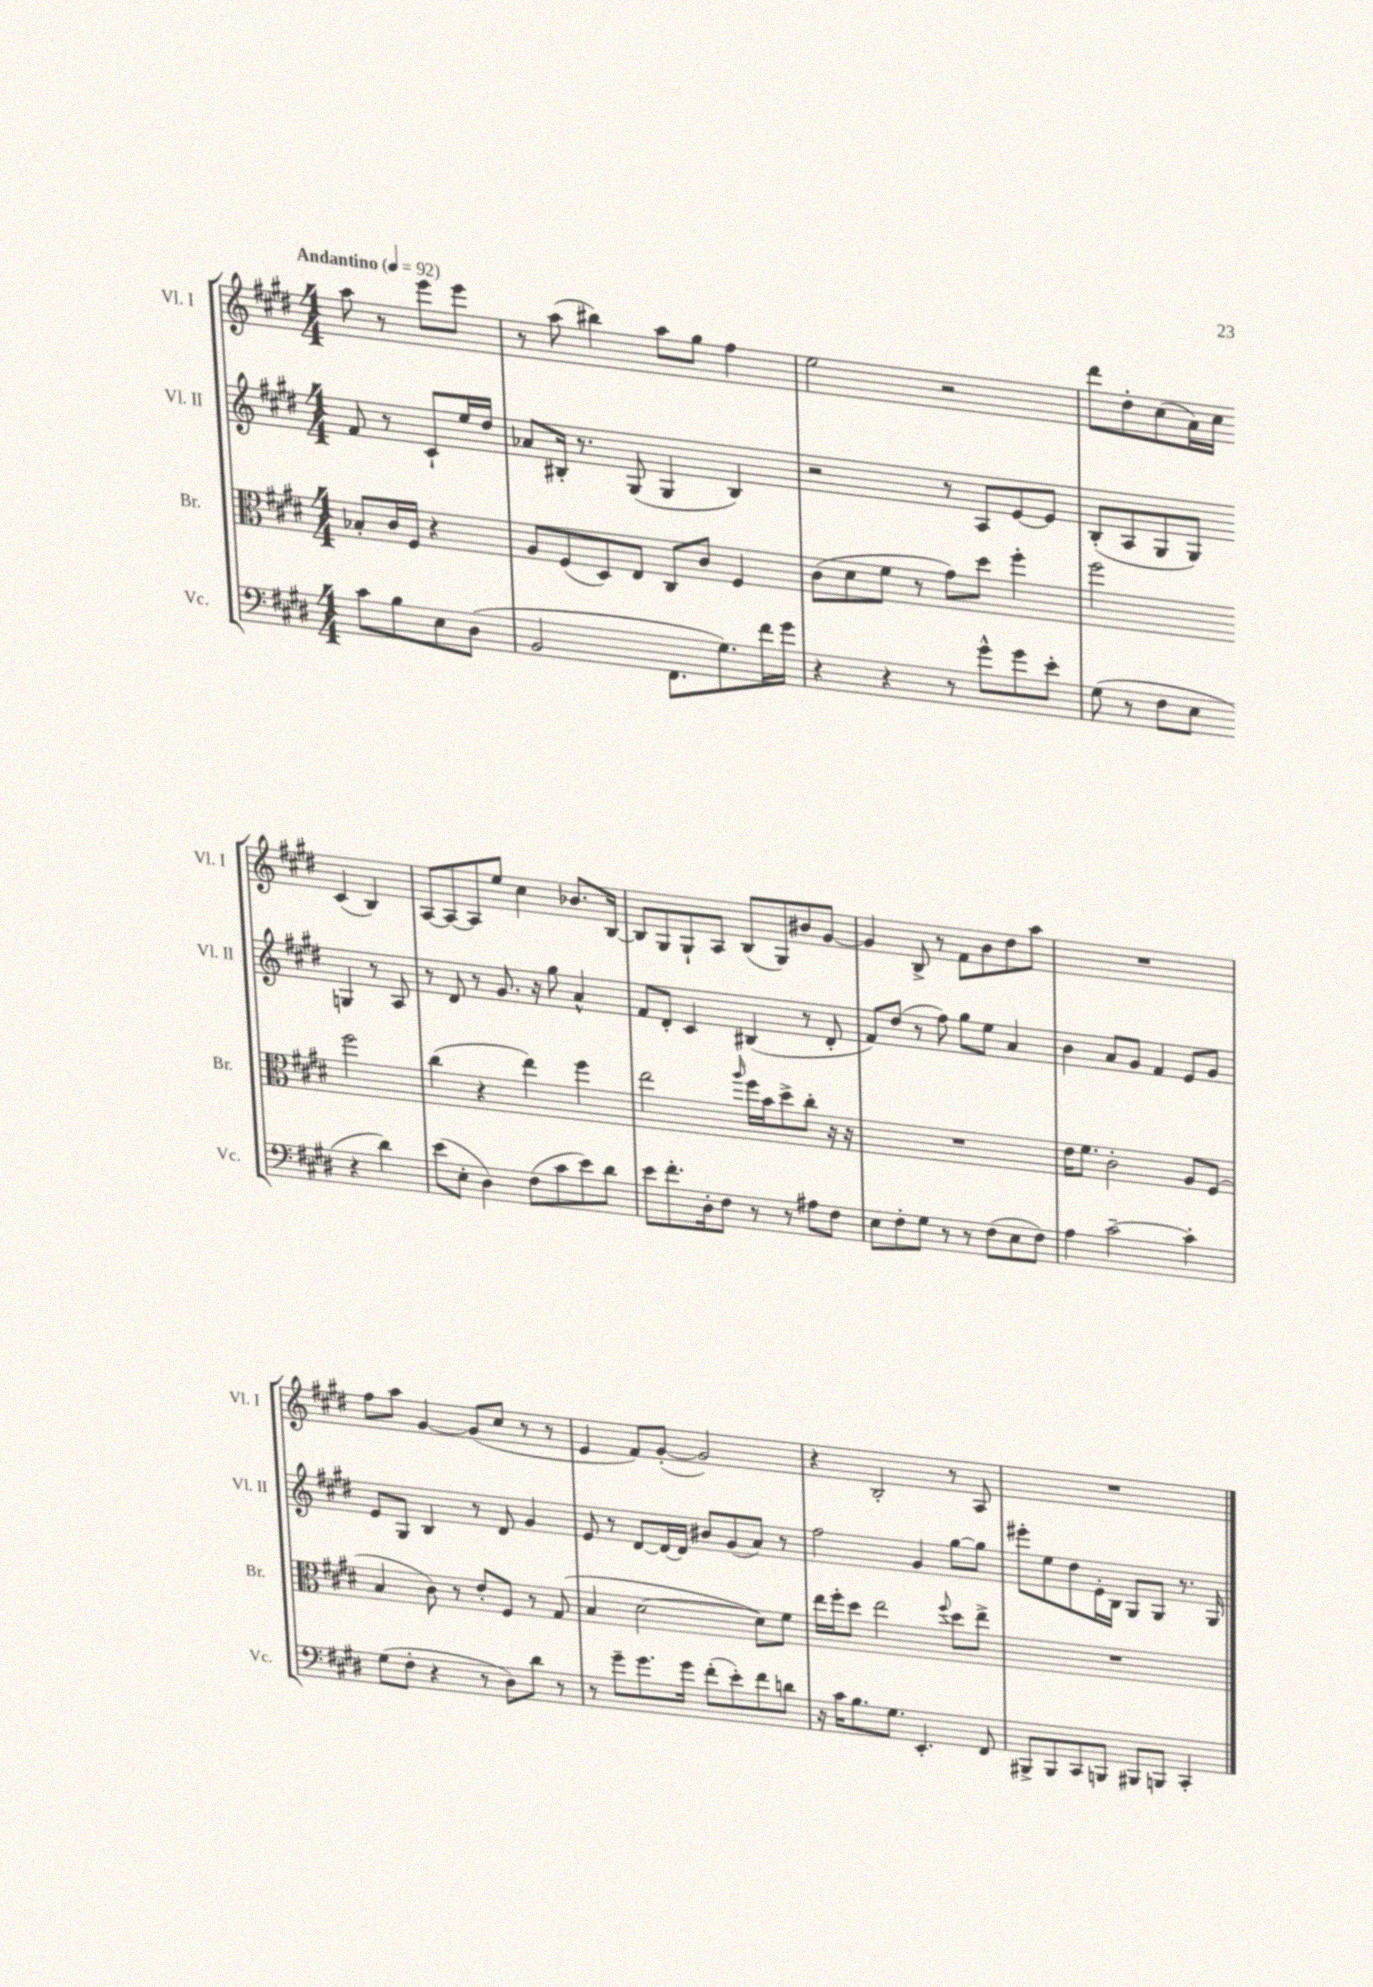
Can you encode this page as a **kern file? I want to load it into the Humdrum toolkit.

**kern	**kern	**kern	**kern
*staff4	*staff3	*staff2	*staff1
*clefF4	*clefC3	*clefG2	*clefG2
*k[f#c#g#d#]	*k[f#c#g#d#]	*k[f#c#g#d#]	*k[f#c#g#d#]
*M4/4	*M4/4	*M4/4	*M4/4
*MM92	*MM92	*MM92	*MM92
8c#\L	8B-'/L	8f#/	8aa\
8B\	16c#/L	8r	8r
.	16F#/JJ	.	.
8E\	4r	8c#`/L	8eee\L
(8D#\J	.	16ee/L	8eee\J
.	.	16dd#/JJ	.
=	=	=	=
2BB/	8A/L	8a-/L	8r
.	(8F#/	16B#'/Jk	(8aa\
.	.	8.r	.
.	8D#/)	.	4bb#\)
.	8E/J	(8G#/	.
8.FF#\L	8C#/L	4G#/	8aa\L
.	8c#/J	.	8gg#\J
8.G#\)	.	.	.
.	4F#/	4B#/)	4ff#\
16f#\L	.	.	.
16g#\JJ	.	.	.
=	=	=	=
4r	(8c#\L	2r	2ee\
.	8d#\	.	.
4r	8f#\J	.	.
.	8r	.	.
8r	8g#\L)	8r	2r
8g#^^\L	8dd#\J	8A/L	.
8g#\	4ff#'\	[8e/	.
8e'\J	.	8e/]J	.
=	=	=	=
(8G#\	2ff#\	(8B'/L	8ddd#\L
8r	.	8A/	8dd#'\
8F#\L	.	8G#/	(8cc#\
8E\J	.	8G#/J)	16a\L)
.	.	.	16cc#\JJ
4r	2ff#\	4G/	(4c#/
4d#\)	.	8r	4B/)
.	.	8A/	.
=	=	=	=
(8e\L	(4cc#\	8r	[8A/L
8E'\J	.	8d#/	8A/_
4D#\)	4r	8r	8A/]
.	.	8.g#/	8ee/J
(8F#\L	4ee\)	.	4cc#\
.	.	16r	.
8c#\	.	8gg#\	.
8e\)	4ff#\	4a^^/	8.b-/L
8d#\J	.	.	.
.	.	.	[16B/Jk
=	=	=	=
8e\L	2ee\	8f#/L	8B/]L
8.f#'\	.	8d#'/J	8G#/
.	.	4c#/	8G#`/
16D#'\k	.	.	.
8F#\J	.	.	8A/J
.	16qqaa/	.	.
8r	16ff#\LL	(4B#/	(8B/L
.	16b\J	.	.
8r	8dd#^\	.	8G#/)
8A#\L	8cc#'\J	8r	8b#/
8F#\J	16r	8d#'/	[8g#/J
.	16r	.	.
=	=	=	=
8E\L	1r	8f#/L)	4g#/]
8F#'\	.	(8dd#/J	.
8G#\J	.	8r	8B^/
8r	.	8ff#\)	8r
8r	.	8gg#\L	8f#\L
(8F#\L	.	8ee\J	8b\
8E\	.	4a/	8dd#\
8F#\J)	.	.	8aa\J
=	=	=	=
4A\	16e\LK	4b\	1r
.	8.f#\J	.	.
[2c#~\	2c#'\	8a/L	.
.	.	8g#/J	.
.	.	4f#/	.
4c#'\]	8A/L	8e/L	.
.	(8F#/J	8g#/J	.
=	=	=	=
(8G#\L	4B/	8e/L	8ff#\L
8F#'\J	.	8G#/J	8aa\J
4r	8c#\)	4B/	[4g#/
.	8r	.	.
8r	8e'/L	8r	(8g#/]L
8D#\L)	8F#/J	8d#/	8cc#/J
8d#\J	8r	4g#/	8r
8r	(8G#/	.	8r
=	=	=	=
8r	4B/	8e/	4e/
8g#~\L	.	8r	.
8.g#\	[2d#\	[8d#/L	8f#/L)
.	.	16d#/_L	([8g#'/J
16g#\Jk	.	16d#/]JJ	.
(8f#'\L	.	8b#/L	2g#/])
8e'\)	.	(8g#/	.
8f#\	8d#\]L)	8a/J)	.
8d\J	8f#\J	8r	.
=	=	=	=
16r	16ee\LL	2ff#\	4r
16c#\LK	16ff#'\J	.	.
8.B\	8dd#\J	.	.
.	2ee\	.	2B'/
8.G#\J	.	.	.
4.EE'/	.	4g#/	.
.	8qqff#/	.	.
.	8dd#\L	[8gg#\L	8r
8FF#/	8ee^\J	8gg#\]J	8A/
=	=	=	=
8BBB#^/L	1r	8eee#'\L	1r
8BBB#/	.	8ee\	.
8CC#/	.	8dd#\	.
8BBB/J	.	16e'\L	.
.	.	16B\JJ	.
8BBB#/L	.	8G#/L	.
8BBB/J	.	8G#/J	.
4CC#'/	.	8.r	.
.	.	16G#/	.
==	==	==	==
*-	*-	*-	*-
